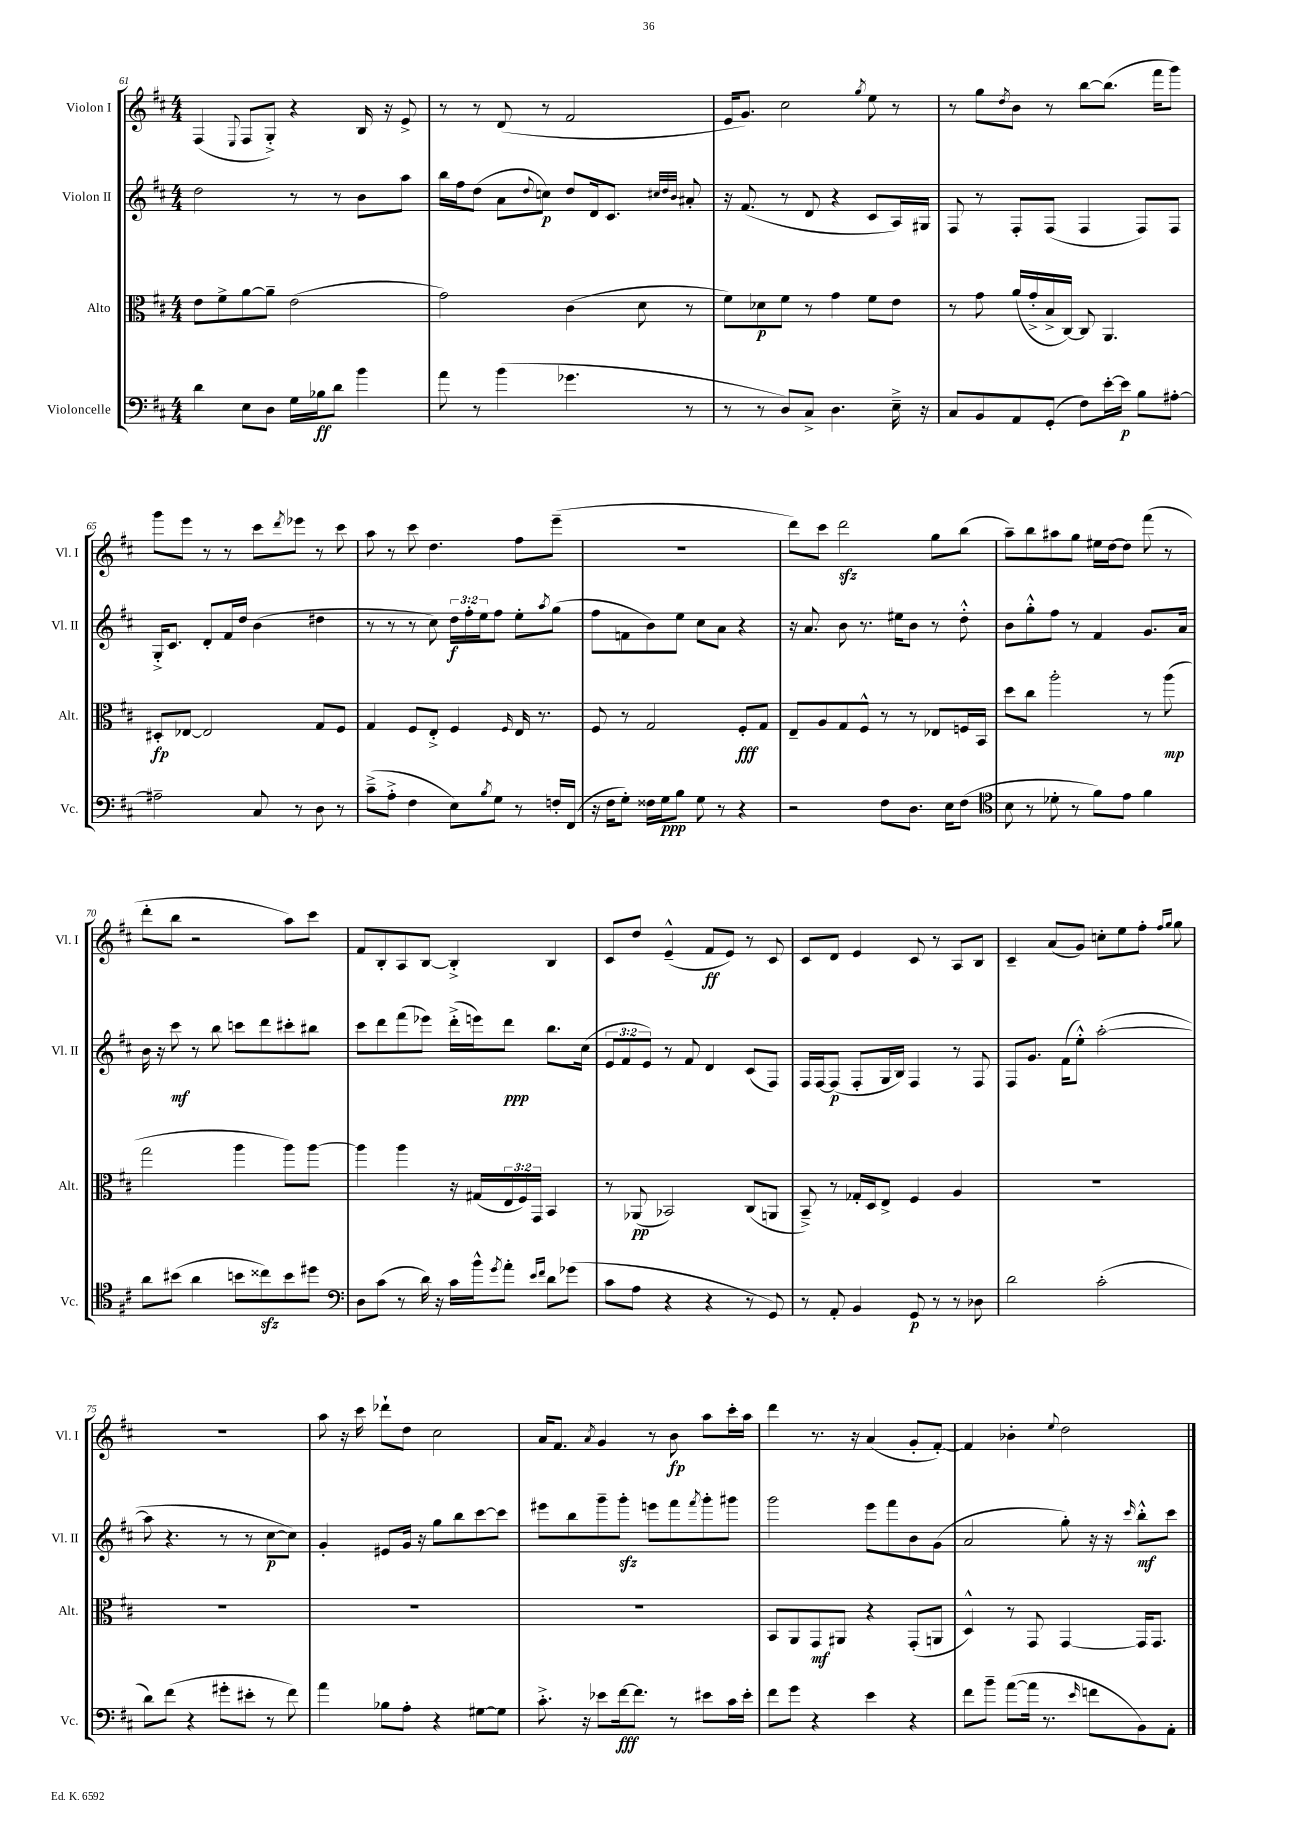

**kern	**kern	**kern	**kern
*staff4	*staff3	*staff2	*staff1
*clefF4	*clefC3	*clefG2	*clefG2
*k[f#c#]	*k[f#c#]	*k[f#c#]	*k[f#c#]
*M4/4	*M4/4	*M4/4	*M4/4
4d\	8e\L	2dd\	(4F#/
.	8f#^\	.	.
.	.	.	8qqE/
8E\L	[8a\	.	8F#/L
8D\J	8a~\]J	.	8G'^/J)
16G\LL	(2e\	8r	4r
16B-\J	.	.	.
8d\J	.	8r	.
4b\	.	8b\L	16B/
.	.	.	16r
.	.	8aa\J	8e^/
=	=	=	=
8a\	2g\)	16bb\LL	8r
.	.	16ff#\J	.
8r	.	(8dd\J	8r
(4b\	.	8a\L	(8d/
.	.	8qqdd/	.
.	.	8cc\J)	8r
4.g-\	(4c#\	8dd/L	2f#/
.	.	16d/k	.
.	.	8.c#/J	.
.	8d\	.	.
.	.	32qqcc#/LLL	.
.	.	32qqdd/	.
.	.	32qqb/JJJ	.
8r	8r	8a#'/	.
=	=	=	=
8r	8f#\L)	16r	16e/LK
.	.	(8.f#/	8.g/J)
8r	8d-\	.	.
8D/L)	8f#\J	8r	2cc#\
8C#^/J	8r	8d/	.
4.D\	4g\	4r	.
.	.	.	8qgg/
.	8f#\L	8c#/L	8ee\
16E~^\	8e\J	16A/L)	8r
16r	.	16G#/JJ	.
=	=	=	=
8C#/L	8r	8F#/	8r
8BB/	8g\	8r	8gg\L
.	.	.	8qdd/
8AA/	(16a/LL	8F#'/L	8b\J
.	16g'^/	.	.
(8GG'/J	16B^/	(8F#/J	8r
.	[16C#/JJ)	.	.
8F#\L)	8C#/]	4F#/	[8bb\L
[16e'\L	4.AA/	.	(8.bb\]J
16e\]JJ	.	.	.
8B\L	.	8F#/L)	.
.	.	.	16fff#\LK
[8A#'\J	.	8F#/J	8ggg\J)
=	=	=	=
2A#~\]	8D#'/L	16G'^/LK	8ggg\L
.	.	8.c#/J	.
.	[8E-/J	.	8eee\J
.	2E-/]	8d'/L	8r
.	.	16f#/L	8r
.	.	16dd/JJ	.
8C#/	.	(4b\	8ccc#\L
.	.	.	8qddd/
8r	.	.	8eee-\J
8D\	8G/L	4dd#\	8r
8r	8F#/J	.	8ccc#\
=	=	=	=
(8c#~^\L	4G/	8r	8aa\
8A'^\J	.	8r	8r
4F#\	8F#/L	8r	8ccc#\
.	8E'^/J	8cc#\)	4.dd\
8E\L)	4F#/	24dd\LL	.
.	.	24ff#'\	.
.	.	24ee\J	.
8qB/	.	.	.
8G\J	.	8ff#\J	.
.	16qqF#/	.	.
8r	16E/	8ee'\L	8ff#\L
.	8.r	.	.
.	.	8qaa/	.
16F'/LL	.	(8gg\J	(8eee~\J
(16FF#/JJ	.	.	.
=	=	=	=
16r	8F#/	8ff#\L	1r
16F#\LK	.	.	.
8G'\J)	8r	8f\	.
16F##\LL	2G/	8b\)	.
16G\J	.	.	.
8B\J	.	8ee\J	.
8G\	.	8cc#\L	.
8r	.	8a\J	.
4r	8F#'/L	4r	.
.	8G/J	.	.
=	=	=	=
2r	8E~/L	16r	8ddd\L)
.	.	8.a/	.
.	8A/	.	8ccc#\J
.	8G/	8b\	2ddd\
.	8F#^^/J	8.r	.
8F#\L	8r	.	.
.	.	16ee#\LK	.
8.D\J	8r	8b\J	.
.	8E-/L	8r	8gg\L
16E\LK	.	.	.
(8F#\J	16F/L	8dd'^^\	(8bb\J
.	16BB/JJ	.	.
=	=	=	=
*clefC4	*	*	*
8B\	8dd\L	8b\L	8aa~\L)
8r	8cc#\J	8gg'^^\	8bb\
8d-'\	2aa'\	8ff#\J	8aa#\
8r	.	8r	8gg\J
8f#\L)	.	4f#/	16ee#\LL
.	.	.	[16dd\J
8e\J	.	.	8dd\]J
4f#\	8r	8.g/L	(8fff#\
.	(8aa\	.	8r
.	.	16a/Jk	.
=	=	=	=
8a\L	2gg\	16b\	8ddd'\L
.	.	16r	.
(8b#\J	.	8ccc#\	8bb\J
4a\	.	8r	2r
.	.	8bb\	.
8b\L	4aa\	8ccc\L	.
8cc##\)	.	8ddd\	.
8b\	8aa\L)	8ccc#'\	8aa\L)
8dd#\J	[8aa\J	8bb#\J	8ccc#\J
=	=	=	=
*clefF4	*	*	*
8D\L	4aa\]	8ccc#\L	8f#/L
(8c#\J	.	8ddd\	8B'/
8r	4aa\	(8fff#\	8A/
16d\)	.	8eee-\J)	[8B/J
16r	.	.	.
16c#\LL	16r	(16ddd'^\LL	4B'^/]
16b^^\J	(16G#/LL	16eee\J)	.
8qg/	.	.	.
8a'\J	24E/	8ddd\J	.
.	24F#/)	.	.
.	24GG/JJ	.	.
16qqe/LL	.	.	.
16qqf#/JJ	.	.	.
8d\L	4BB/	8.bb\L	4B/
(8g-\J	.	.	.
.	.	(16cc#\Jk	.
=	=	=	=
8c#\L	8r	12e/L	8c#/L
.	.	12f#/	.
8A\J	(8AA-/	.	8dd/J
.	.	12e/J)	.
4r	2BB-/)	8r	(4e~^^/
.	.	8f#/	.
4r	.	4d/	8f#/L
.	.	.	8e/J)
8r	(8C#/L	(8c#/L	8r
8GG/)	8AA/J	8F#/J)	8c#/
=	=	=	=
8r	8BB~^/)	16F#/LL	8c#/L
.	.	[16F#/J	.
8AA'/	8r	(8F#/]J	8d/J
4BB/	16G-'/LL	8F#'/L	4e/
.	16D/J	.	.
.	8E^/J	16G/L	.
.	.	16B/JJ)	.
8GG/	4F#/	4F#/	8c#/
8r	.	.	8r
8r	4A/	8r	8A/L
8D-\	.	8F#/	8B/J
=	=	=	=
2d\	1r	8F#/L	4c#~/
.	.	8.g/J	.
.	.	.	(8a/L
.	.	(16f#\LK	.
.	.	8ee'^^\J)	8g/J)
(2c#'\	.	([2aa'\	8cc'\L
.	.	.	8ee\
.	.	.	8ff#'\J
.	.	.	16qqff#/LL
.	.	.	16qqgg/JJ
.	.	.	8gg\
=	=	=	=
8d\L)	1r	8aa\]	1r
(8f#\J	.	4.r	.
4r	.	.	.
8g#'\L	.	8r	.
8e#'\J	.	8r	.
8r	.	[8cc#\L	.
8f#\)	.	8cc#\]J)	.
=	=	=	=
4a\	1r	4g'/	8aa\
.	.	.	16r
.	.	.	16ccc#\
8B-\L	.	8e#/L	8ddd-`\L
8A'\J	.	16g/Jk	8dd\J
.	.	16r	.
4r	.	8gg\L	2cc#\
.	.	8bb\	.
[8G#\L	.	[8ccc#\	.
8G#\]J	.	8ccc#\]J	.
=	=	=	=
8.c#'^\	1r	8eee#\L	16a/LK
.	.	.	8.f#/J
.	.	8bb\	.
16r	.	.	.
.	.	.	8qa/
8e-\L	.	8ggg~\	4g/
[16f#\k	.	8ggg'\J	.
8.f#\]J	.	.	.
.	.	8eee\L	8r
8r	.	8fff#\	8b\
.	.	8qfff#/	.
8e#\L	.	8ggg'\	8aa\L
16c#\L	.	8ggg#\J	16ccc#'\L
16e#'\JJ	.	.	16aa\JJ
=	=	=	=
8f#\L	8BB/L	2ggg\	4ddd\
8g\J	8AA/	.	.
4r	8GG/	.	8.r
.	8AA#/J	.	.
.	.	.	16r
4e\	4r	8eee\L	(4a/
.	.	8fff#\	.
4r	(8GG'/L	8b\	8g'/L
.	8AA/J	(8g\J	[8f#'/J)
=	=	=	=
8f#\L	4D^^/)	2a/	4f#/]
8b~\J	.	.	.
([8a\L	8r	.	4b-'\
16a\]Jk	8GG/	.	.
8.r	.	.	.
.	.	.	8qqee/
.	[4GG/	8gg'\)	2dd\
16qqe/	.	.	.
8f\L	.	16r	.
.	.	16r	.
.	.	16qqccc#/	.
8BB\)	16GG/]LK	8bb'^^\L	.
.	8.GG/J	.	.
8AA'\J	.	8ccc#\J	.
==	==	==	==
*-	*-	*-	*-
